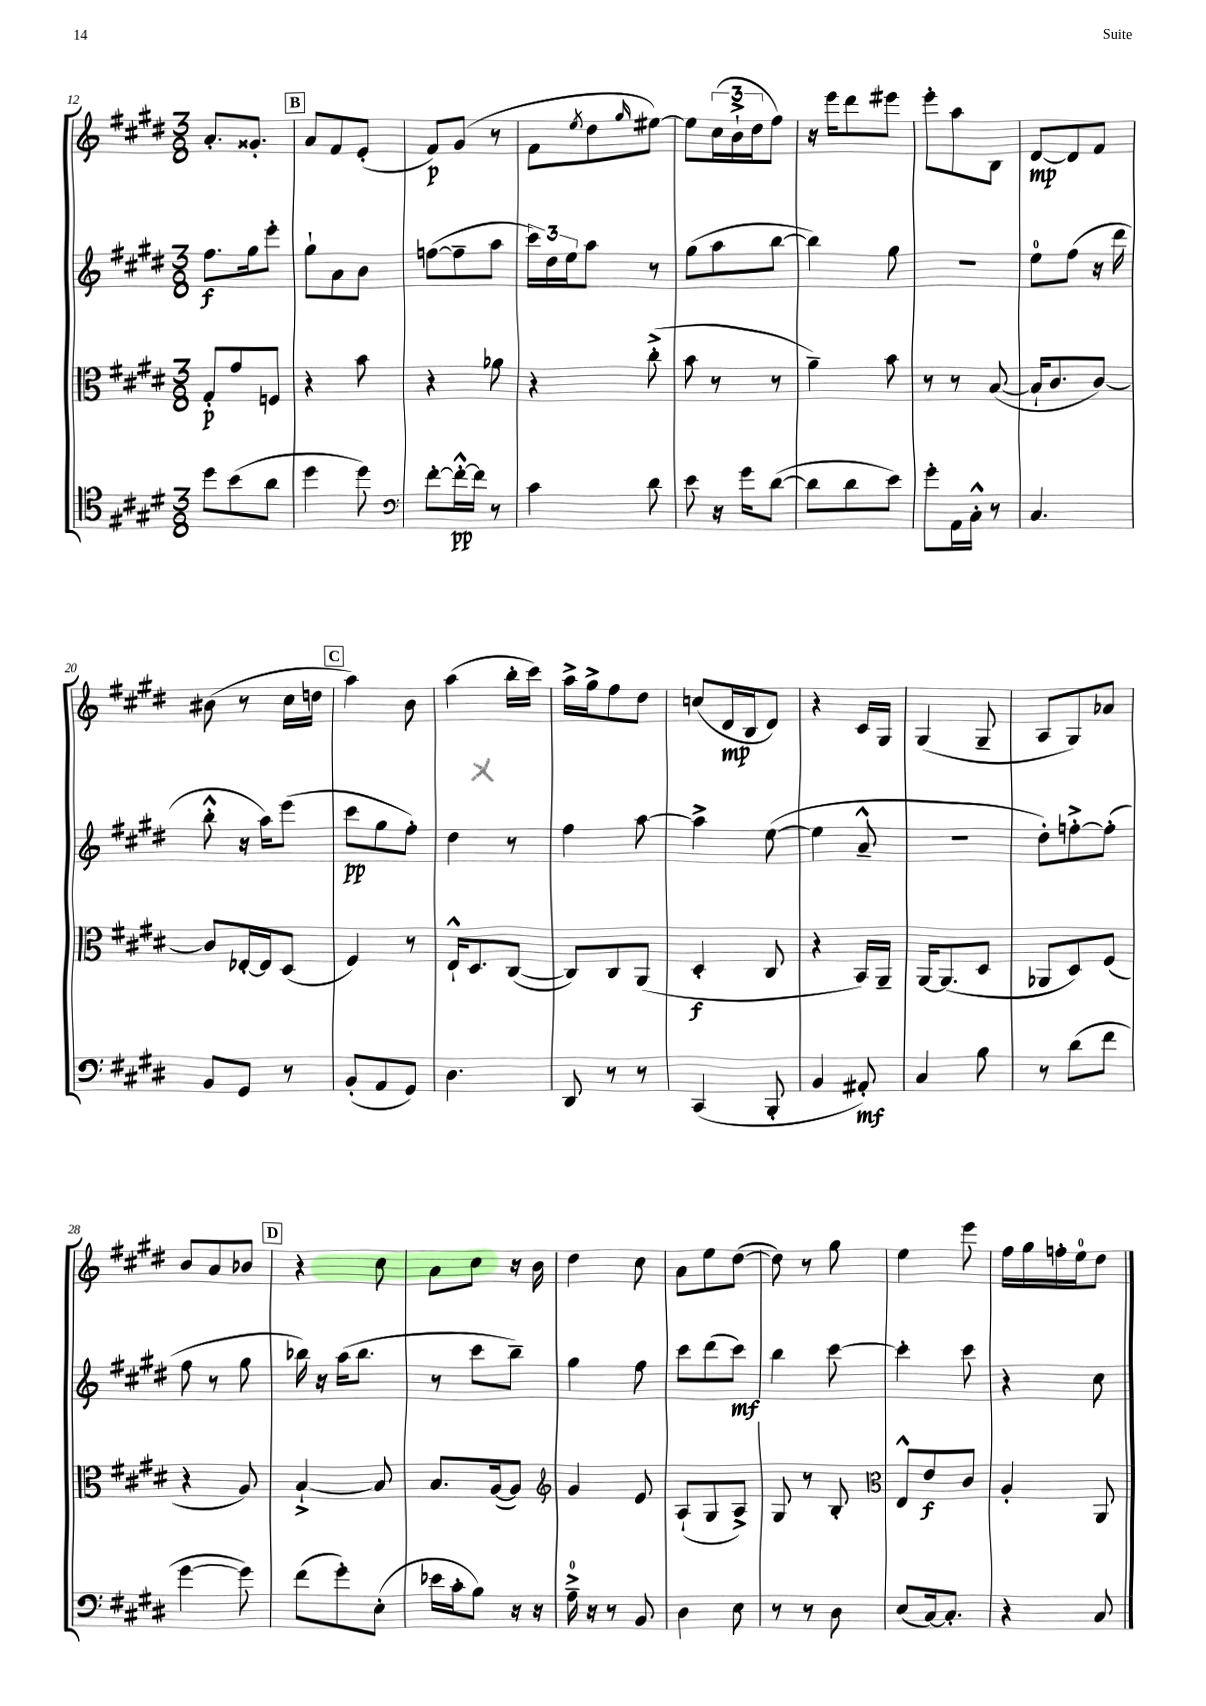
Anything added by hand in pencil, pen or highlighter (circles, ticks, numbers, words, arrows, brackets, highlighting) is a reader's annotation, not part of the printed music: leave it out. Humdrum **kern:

**kern	**kern	**kern	**kern
*staff4	*staff3	*staff2	*staff1
*clefC4	*clefC3	*clefG2	*clefG2
*k[f#c#g#d#]	*k[f#c#g#d#]	*k[f#c#g#d#]	*k[f#c#g#d#]
*M3/8	*M3/8	*M3/8	*M3/8
8dd#	8G#'	8.ff#	8.a'
(8b	8g#	.	.
.	.	16gg#	8.g##'
8a	8F	8eee'	.
=	=	=	=
4dd#	4r	8gg#`	8a
.	.	8a	8f#
8dd#)	8b	8b	(8e'
=	=	=	=
*clefF4	*	*	*
[8f#'	4r	([8ff	8f#)
16f#'^^_	.	8ff~]	(8g#
16f#]	.	.	.
8r	8a-	8aa	8r
=	=	=	=
4c#	4r	24ccc#)	8f#
.	.	24dd#	.
.	.	24ee	.
.	.	.	8qee
.	.	8aa	8dd#
.	.	.	16qqgg#
8d#	(8cc#'^	8r	[8ee#)
=	=	=	=
8e	8b	(8gg#	8ee#]
16r	8r	8aa	(24cc#
.	.	.	24b`^
16g#	.	.	.
.	.	.	24dd#
([8d#	8r	[8bb	8ff#)
=	=	=	=
8d#]	4a~)	4bb])	16r
.	.	.	16eee
8d#	.	.	8ddd#
8e)	8b	8gg#	8eee#
=	=	=	=
8g#'	8r	4.r	8eee'
16AA	8r	.	8aa
16C#'^^	.	.	.
8r	([8B	.	8B
=	=	=	=
4.C#	16B`]	8ee	[8d#
.	8.c#	.	.
.	.	(8ff#	8d#]
.	[8c#)	16r	8f#
.	.	16ddd#	.
=	=	=	=
8BB	8c#]	8bb'^^	(8b#
8GG#	[16E-'	16r	8r
.	16E-]	16aa)	.
8r	(8D#	(8eee	16cc#
.	.	.	16dd
=	=	=	=
(8BB'	4F#)	8ccc#	4aa)
8AA	.	8gg#	.
8GG#)	8r	8ff#')	8b
=	=	=	=
4.D#	16E`^^	4dd#	(4aa
.	8.D#	.	.
.	([8C#	8r	16bb'
.	.	.	16ccc#)
=	=	=	=
8DD#	8C#])	4ff#	16aa^
.	.	.	16gg#^
8r	8C#	.	8ff#
8r	(8AA	[8aa	8dd#
=	=	=	=
(4CC#	4D#'	4aa^]	(8cc
.	.	.	16d#
.	.	.	16B
8BBB'	8C#	([8ee	8d#)
=	=	=	=
4BB	4r	4ee]	4r
8AA#')	16BB)	8a~^^	16c#
.	16AA~	.	16G#
=	=	=	=
4C#	[16AA	4.r	(4G#
.	(8.AA]	.	.
8B	8D#	.	8G#~
=	=	=	=
8r	8AA-	8dd#')	8A
(8d#	8D#)	[8ff'^	8G#)
8f#	(8F#	(8ff']	8a-
=	=	=	=
[4g#	4r	8ff#	8b
.	.	8r	8a
8g#])	8A)	8gg#	8b-
=	=	=	=
(8f#	[4B`^	16bb-)	4r
.	.	16r	.
8g#')	.	(16aa	.
.	.	8.bb-	.
(8E'	8B]	.	8cc#
=	=	=	=
16e-	8.B	8r	8a
16c#'	.	.	.
8B)	.	8ccc#	8cc#
.	([16A	.	.
16r	8A])	8bb~)	16r
16r	.	.	16b
=	=	=	=
*	*clefG2	*	*
16A~^	4g#	4gg#	4dd#
16r	.	.	.
8r	.	.	.
8BB	8e	8ff#	8cc#
=	=	=	=
4D#	(8A`	8ccc#	8a
.	8G#	(8ddd#	8ee
8E	8A^)	8ccc#)	([8dd#
=	=	=	=
8r	8G#	4bb	8dd#])
8r	8r	.	8r
8D#	8B'	[8ccc#	8gg#
=	=	=	=
*	*clefC3	*	*
(8E	8E^^	4ccc#']	4ee
[16C#)	8e	.	.
8.C#']	.	.	.
.	8c#	8ccc#	8eee
=	=	=	=
4r	4A'	4r	16ff#
.	.	.	16gg#
.	.	.	16ff'
.	.	.	16ee
8C#	8AA	8cc#	8dd#
==	==	==	==
*-	*-	*-	*-
